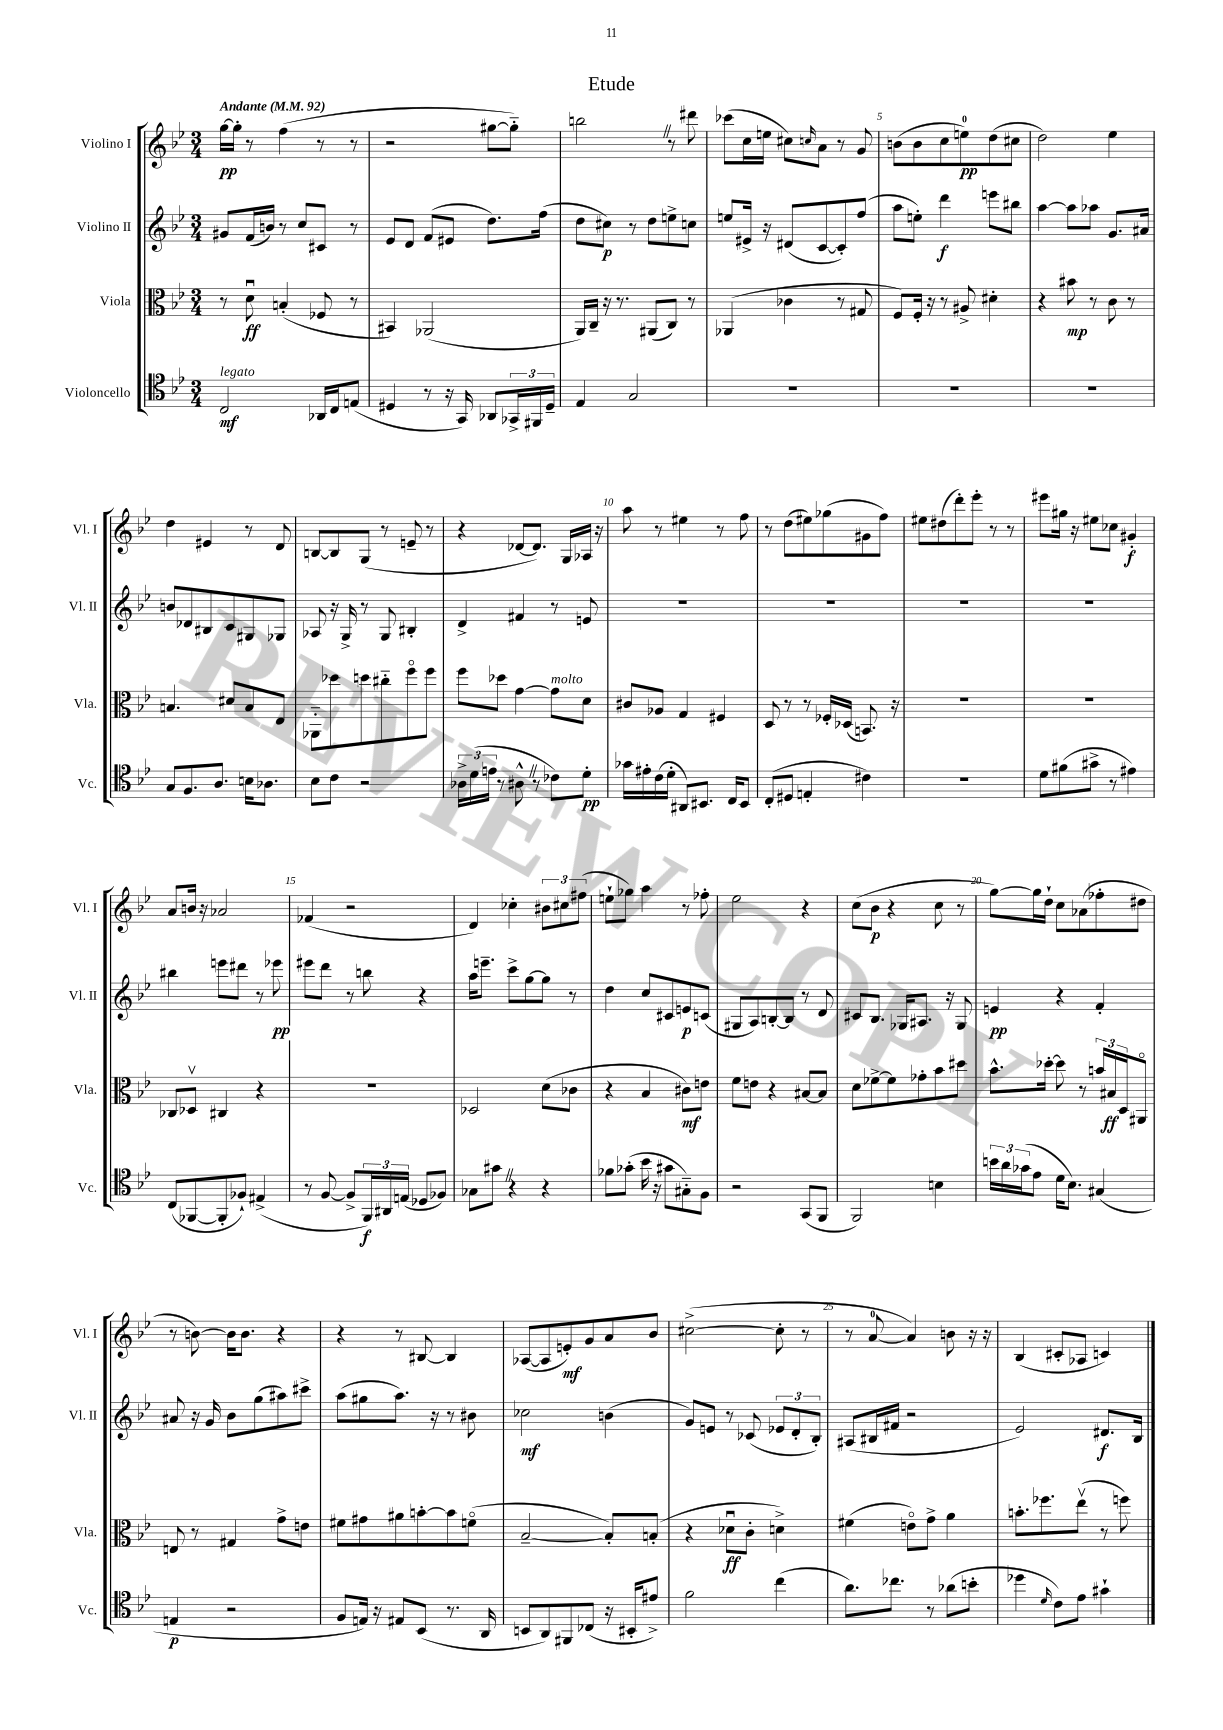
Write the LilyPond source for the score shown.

\header { title = "Etude" }
<<
\new StaffGroup <<
\new Staff = "s0" \with { instrumentName = "Violino I" shortInstrumentName = "Vl. I" } {
    \clef treble \key bes \major \numericTimeSignature \time 3/4 \tempo "Andante" 4 = 92
    g''16~\pp g''16-. r8 f''4( r8 r8 |
    r2 gis''8~ gis''8-_) |
    b''2 \once \override BreathingSign.text = \markup { \musicglyph "scripts.caesura.straight" } \breathe r8 dis'''8 |
    ces'''8( c''16 e''16 cis''8) \grace { c''16 } a'8 r8 g'8 |
    b'8( b'8 c''8 e''8-0\pp) d''8( cis''8 |
    d''2) ees''4 |
    d''4 eis'4 r8 d'8 |
    b8~ b8 g8( r8 e'8-- r8 |
    r4 des'8~ des'8.) g16 aes16 r16 |
    a''8 r8 eis''4 r8 f''8 |
    r8 d''8( eis''8) ges''8( gis'8 f''8) |
    eis''8 dis''8( d'''8-.) ees'''8-. r8 r8 |
    eis'''8 gis''16 r16 eis''8 ces''8 gis'4-.\f |
    a'8 b'16 r16 aes'2 |
    fes'4( r2 |
    d'4) ces''4-. \tuplet 3/2 { bis'8 cis''8 fis''8( } |
    e''8-! ges''8) a''4 r8 fes''8-. |
    ees''2 r4 |
    c''8( bes'8\p r4 c''8 r8 |
    g''8~) g''16 d''16-! c''8 aes'8( fes''8-. dis''8 |
    r8 b'8~) b'16 b'8. r4 |
    r4 r8 bis8~ bis4 |
    aes8~( aes8 e'8-.\mf) g'8 a'8 bes'8 |
    cis''2~->( cis''8-. r8 |
    r8 a'8-0~ a'4) b'8 r16 r16 |
    bes4( cis'8-. aes8 c'4) \bar "|." |
}
\new Staff = "s1" \with { instrumentName = "Violino II" shortInstrumentName = "Vl. II" } {
    \clef treble \key bes \major \numericTimeSignature \time 3/4
    gis'8 f'16( b'16) r8 c''8 cis'8 r8 |
    ees'8 d'8 f'8( eis'8 d''8.) f''16( |
    d''8 cis''8\p) r8 d''8 e''8-> c''8 |
    e''8 eis'16-> r16 dis'8( c'8~ c'8-.) f''8( |
    a''8 e''8-.) d'''4\f e'''8 bis''8 |
    a''4~ a''8 aes''8 g'8. ais'16 |
    b'8 des'8 bis8 c'8 gis8 ges8 |
    aes8 r16 g16-> r8 g8 bis4-. |
    d'4-> fis'4 r8 e'8 |
    R2. |
    R2. |
    R2. |
    R2. |
    bis''4 e'''8 dis'''8 r8 ees'''8\pp |
    eis'''8 d'''8 r8 b''8 r4 |
    a''16 e'''8.-- c'''8-> g''8~ g''8 r8 |
    d''4 c''8 cis'8 e'8\p c'8( |
    gis8 a8) b8~-. b8 r8 d'8 |
    cis'8 bes8. ges16 ais8. r16 ges8 |
    e'4\pp r4 f'4-. |
    ais'8 r16 g'16 bes'8 g''8( ais''8) cis'''8-> |
    a''8( gis''8 a''8.) r16 r8 bis'8 |
    ces''2\mf b'4( |
    g'8) e'8 r8 ces'8( \tuplet 3/2 { ees'8 d'8-. bes8-.) } |
    ais8( bis16 fis'16 r2 |
    ees'2) dis'8.\f bes16 \bar "|." |
}
\new Staff = "s2" \with { instrumentName = "Viola" shortInstrumentName = "Vla." } {
    \clef alto \key bes \major \numericTimeSignature \time 3/4
    r8 d'8\downbow\ff b4-.( fes8 r8 |
    bis,4) aes,2( |
    a,16) c16-- r16 r8. ais,8( c8) r8 |
    aes,4( ces'4 r8 gis8 |
    f8) f16-. r16 r8 ais8-> dis'4-. |
    r4 bis'8\mp r8 c'8 r8 |
    b4. dis'8 b8 ees8 |
    aes,8-_ des''8 d''8 cis''8-_ f''8\flageolet f''8 |
    f''8 des''8 g'4~ g'8^\markup { \italic "molto" } d'8 |
    cis'8 aes8 g4 fis4 |
    d8 r8 r8 fes16-. des16( b,8.) r16 |
    R2. |
    R2. |
    ces8 des8\upbow cis4 r4 |
    R2. |
    des2 d'8( ces'8 |
    r4 bes4 cis'8\mf) e'8 |
    f'8 e'8 r4 bis8~ bis8 |
    d'8 fes'8~-> fes'8 ges'8-. bes'8 dis''8 |
    bes'8.-^ des''16~-. des''8 r8 \tuplet 3/2 { b'16 bis16\ff d16 } ais,8\flageolet |
    e8 r8 gis4 g'8-> e'8 |
    fis'8 gis'8 ais'8 b'8~-. b'8 f'8\flageolet( |
    bes2~-- bes8-.) b8-.( |
    r4 des'8\downbow\ff c'8-. d'4->) |
    fis'4( e'8\flageolet) g'8-> a'4 |
    b'8.-. fes''8. ees''8\upbow( r8 f''8) \bar "|." |
}
\new Staff = "s3" \with { instrumentName = "Violoncello" shortInstrumentName = "Vc." } {
    \clef tenor \key bes \major \numericTimeSignature \time 3/4
    c2\mf^\markup { \italic "legato" } aes,16 c16 e8( |
    dis4 r8 r16 g,16) aes,8 \tuplet 3/2 { ges,16-> fis,16 dis16-- } |
    ees4 g2 |
    R2. |
    R2. |
    R2. |
    g8 f8. a8. b16 aes8. |
    bes8 c'8 r2 |
    \tuplet 3/2 { aes16-> d'16( e'16 } r8 ais8-^ \once \override BreathingSign.text = \markup { \musicglyph "scripts.caesura.straight" } \breathe r8 ces'8) d'8-.\pp |
    ges'16 eis'16-. c'16( d'16-. ais,8) bis,8. c16 bis,8 |
    c8-.( dis8 e4-. cis'4) |
    R2. |
    d'8 fis'8( gis'8-> r8 eis'4) |
    c8( fes,8~ fes,8-. fes8-!) eis4->( |
    r8 f8~ f8-> \tuplet 3/2 { f,16\f) ais,16 e16( } des8 fes8) |
    ges8 gis'8 \once \override BreathingSign.text = \markup { \musicglyph "scripts.caesura.straight" } \breathe r4 r4 |
    fes'8 ges'8-.( bes'16 r16 gis'8 gis8-_) f8 |
    r2 g,8( f,8 |
    f,2) b4 |
    \tuplet 3/2 { b'16 a'16 ges'16( } ees'8 d'16 bes8.) gis4( |
    e4\p r2 |
    f8 e16) r16 eis8 bes,8( r8. a,16 |
    b,8 a,8) fis,8 ces8( r16 bis,16-. eis'8->) |
    f'2 c''4( |
    a'8.) ces''8. r8 aes'8( b'8-. |
    des''4 \grace { d'16 } c'8) ees'8 gis'4-! \bar "|." |
}
>>
>>
\layout { \context { \Score \override BarNumber.break-visibility = ##(#f #t #t) barNumberVisibility = #(every-nth-bar-number-visible 5) } }
